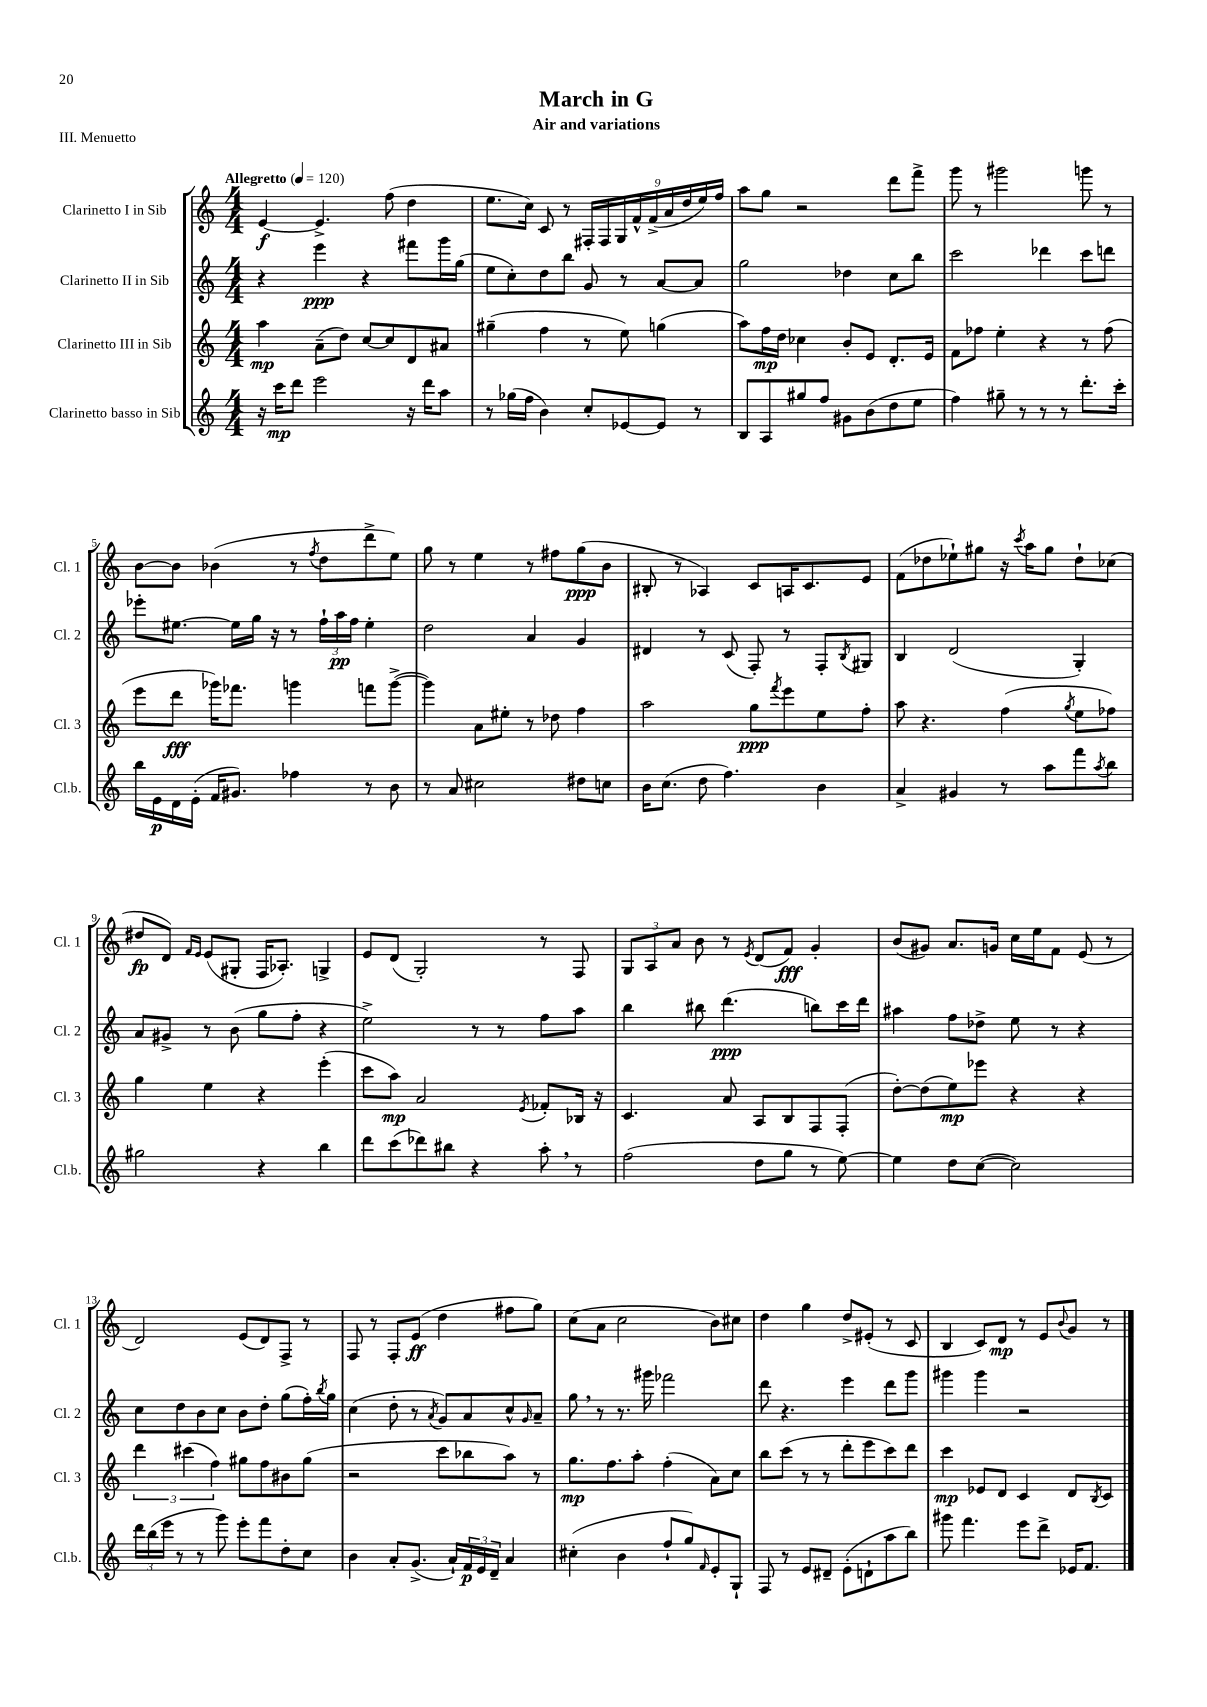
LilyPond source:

\header { title = "March in G" subtitle = "Air and variations" piece = "III. Menuetto" }
<<
\new StaffGroup <<
\new Staff = "s0" \with { instrumentName = "Clarinetto I in Sib" shortInstrumentName = "Cl. 1" } {
    \clef treble \key c \major \numericTimeSignature \time 4/4 \tempo "Allegretto" 4 = 120
    e'4~\f e'4.-> f''8( d''4 |
    e''8. c''16) c'8 r8 \tuplet 9/8 { fis16-. fis16 g16 f'16-^ f'16->( a'16 d''16 e''16) f''16 } |
    a''8 g''8 r2 d'''8 f'''8-> |
    g'''8 r8 gis'''2 g'''8 r8 |
    b'8~ b'8 bes'4( r8 \acciaccatura { f''8 } d''8 d'''8-> e''8) |
    g''8 r8 e''4 r8 fis''8 g''8\ppp( b'8 |
    bis8-. r8 aes4) c'8 a16 c'8. e'8 |
    f'8( des''8 ees''8-!) gis''8 r16 \acciaccatura { c'''8 } a''16 gis''8 des''8-! ces''8( |
    dis''8\fp d'8) \grace { f'16 e'16 } e'8( gis8-. f16 aes8.-.) g4-> |
    e'8 d'8( g2-.) r8 f8 |
    \tuplet 3/2 { g8 a8 a'8 } b'8 r8 \acciaccatura { e'8 } d'8( f'8\fff) g'4-. |
    b'8( gis'8) a'8. g'16 c''16 e''16 f'8 e'8( r8 |
    d'2) e'8( d'8) f8-> r8 |
    f8 r8 f8-. e'8\ff( d''4 fis''8 g''8) |
    c''8( a'8 c''2 b'8) cis''8 |
    d''4 g''4 d''8-> eis'8-.( r8 c'8 |
    b4 c'8) d'8\mp r8 e'8 \appoggiatura { b'8 } g'8 r8 \bar "|." |
}
\new Staff = "s1" \with { instrumentName = "Clarinetto II in Sib" shortInstrumentName = "Cl. 2" } {
    \clef treble \key c \major \numericTimeSignature \time 4/4
    r4 e'''4\ppp r4 fis'''8 g'''16 g''16( |
    e''8 c''8-.) d''8 b''8 g'8 r8 a'8~ a'8 |
    g''2 des''4 c''8 b''8 |
    c'''2 des'''4 c'''8 d'''8 |
    ees'''8-. eis''8.~ eis''16 g''16 r16 r8 \tuplet 3/2 { f''16-! a''16\pp f''16 } eis''4-. |
    d''2 a'4 g'4 |
    dis'4 r8 c'8( f8-.) r8 f8-. \acciaccatura { b8 } gis8 |
    b4 d'2( g4-.) |
    a'8 gis'8-> r8 b'8( g''8 f''8-. r4 |
    e''2->) r8 r8 f''8 a''8 |
    b''4 bis''8 d'''4.\ppp( b''8) c'''16 d'''16 |
    ais''4 f''8 des''8-> e''8 r8 r4 |
    c''8 d''8 b'8 c''8 b'8 d''8-. g''8( f''16-.) \acciaccatura { b''8 } g''16 |
    c''4( d''8-. r8 \acciaccatura { a'8 } g'8) a'8 c''8-^ \grace { g'16 } a'8-- |
    g''8 \breathe r8 r8. gis'''16 fes'''2 |
    d'''8 r4. e'''4 d'''8 g'''8 |
    gis'''4 gis'''4 r2 \bar "|." |
}
\new Staff = "s2" \with { instrumentName = "Clarinetto III in Sib" shortInstrumentName = "Cl. 3" } {
    \clef treble \key c \major \numericTimeSignature \time 4/4
    a''4\mp a'8--( d''8) c''8~ c''8 d'8 ais'8 |
    gis''4--( f''4 r8 e''8) g''4( |
    a''8) f''16\mp d''16 ces''4 b'8-. e'8 d'8.-. e'16 |
    f'8 fes''8 e''4-. r4 r8 fes''8( |
    e'''8 d'''8\fff ges'''16) fes'''8. g'''4 f'''8 g'''8~->( |
    g'''4) a'8 eis''8-. r8 des''8 f''4 |
    a''2 g''8\ppp \acciaccatura { f'''8 } e'''8 e''8 f''8-. |
    a''8 r4. f''4( \acciaccatura { g''8 } e''8 fes''8) |
    g''4 e''4 r4 e'''4-.( |
    c'''8 a''8\mp) a'2 \acciaccatura { e'8 } fes'8-. bes16 r16 |
    c'4. a'8 a8 b8 f8 f8-.( |
    d''8~-.) d''8( e''8\mp) ees'''8 r4 r4 |
    \tuplet 3/2 { d'''4 cis'''4( f''4) } gis''8 f''8 bis'8 gis''8( |
    r2 c'''8 bes''8 a''8) r8 |
    g''8.\mp f''8. a''8-. f''4-.( a'8) c''8 |
    b''8 c'''8( r8 r8 d'''8-. e'''8 c'''8) d'''8 |
    c'''4\mp ees'8 d'8 c'4 d'8 \acciaccatura { b8 } c'8 \bar "|." |
}
\new Staff = "s3" \with { instrumentName = "Clarinetto basso in Sib" shortInstrumentName = "Cl.b." } {
    \clef treble \key c \major \numericTimeSignature \time 4/4
    r16 c'''16\mp d'''8 e'''2 r16 d'''16 a''8 |
    r8 ges''16( f''16 b'4) c''8-. ees'8~ ees'8 r8 |
    b8 a8 gis''8 f''8 gis'8 b'8( d''8 e''8 |
    f''4) gis''8-- r8 r8 r8 d'''8.-. c'''16-. |
    b''16 e'16\p d'16 e'16-.( f'16 gis'8.) fes''4 r8 b'8 |
    r8 a'8 cis''2 dis''8 c''8 |
    b'16 c''8.( d''8 f''4.) b'4 |
    a'4-> gis'4 r8 a''8 f'''8 \acciaccatura { a''8 } b''8 |
    gis''2 r4 b''4 |
    d'''8 c'''8( des'''8) bis''8 r4 a''8-. \breathe r8 |
    f''2( d''8 g''8 r8 e''8~) |
    e''4 d''8 c''8~( c''2) |
    \tuplet 3/2 { d'''16 b''16( e'''16 } r8 r8 g'''8) e'''8-. f'''8 d''8-. c''8 |
    b'4 a'8-. g'8.->( a'16-!) \tuplet 3/2 { f'16\p e'16 d'16-- } a'4 |
    cis''4-.( b'4 f''8-! g''8) \grace { f'16 } e'8-. g8-! |
    f8 r8 e'8 dis'8-- e'8-.( d'8-! a''8 b''8) |
    gis'''8 f'''4. e'''8 d'''8-> ees'16 f'8. \bar "|." |
}
>>
>>
